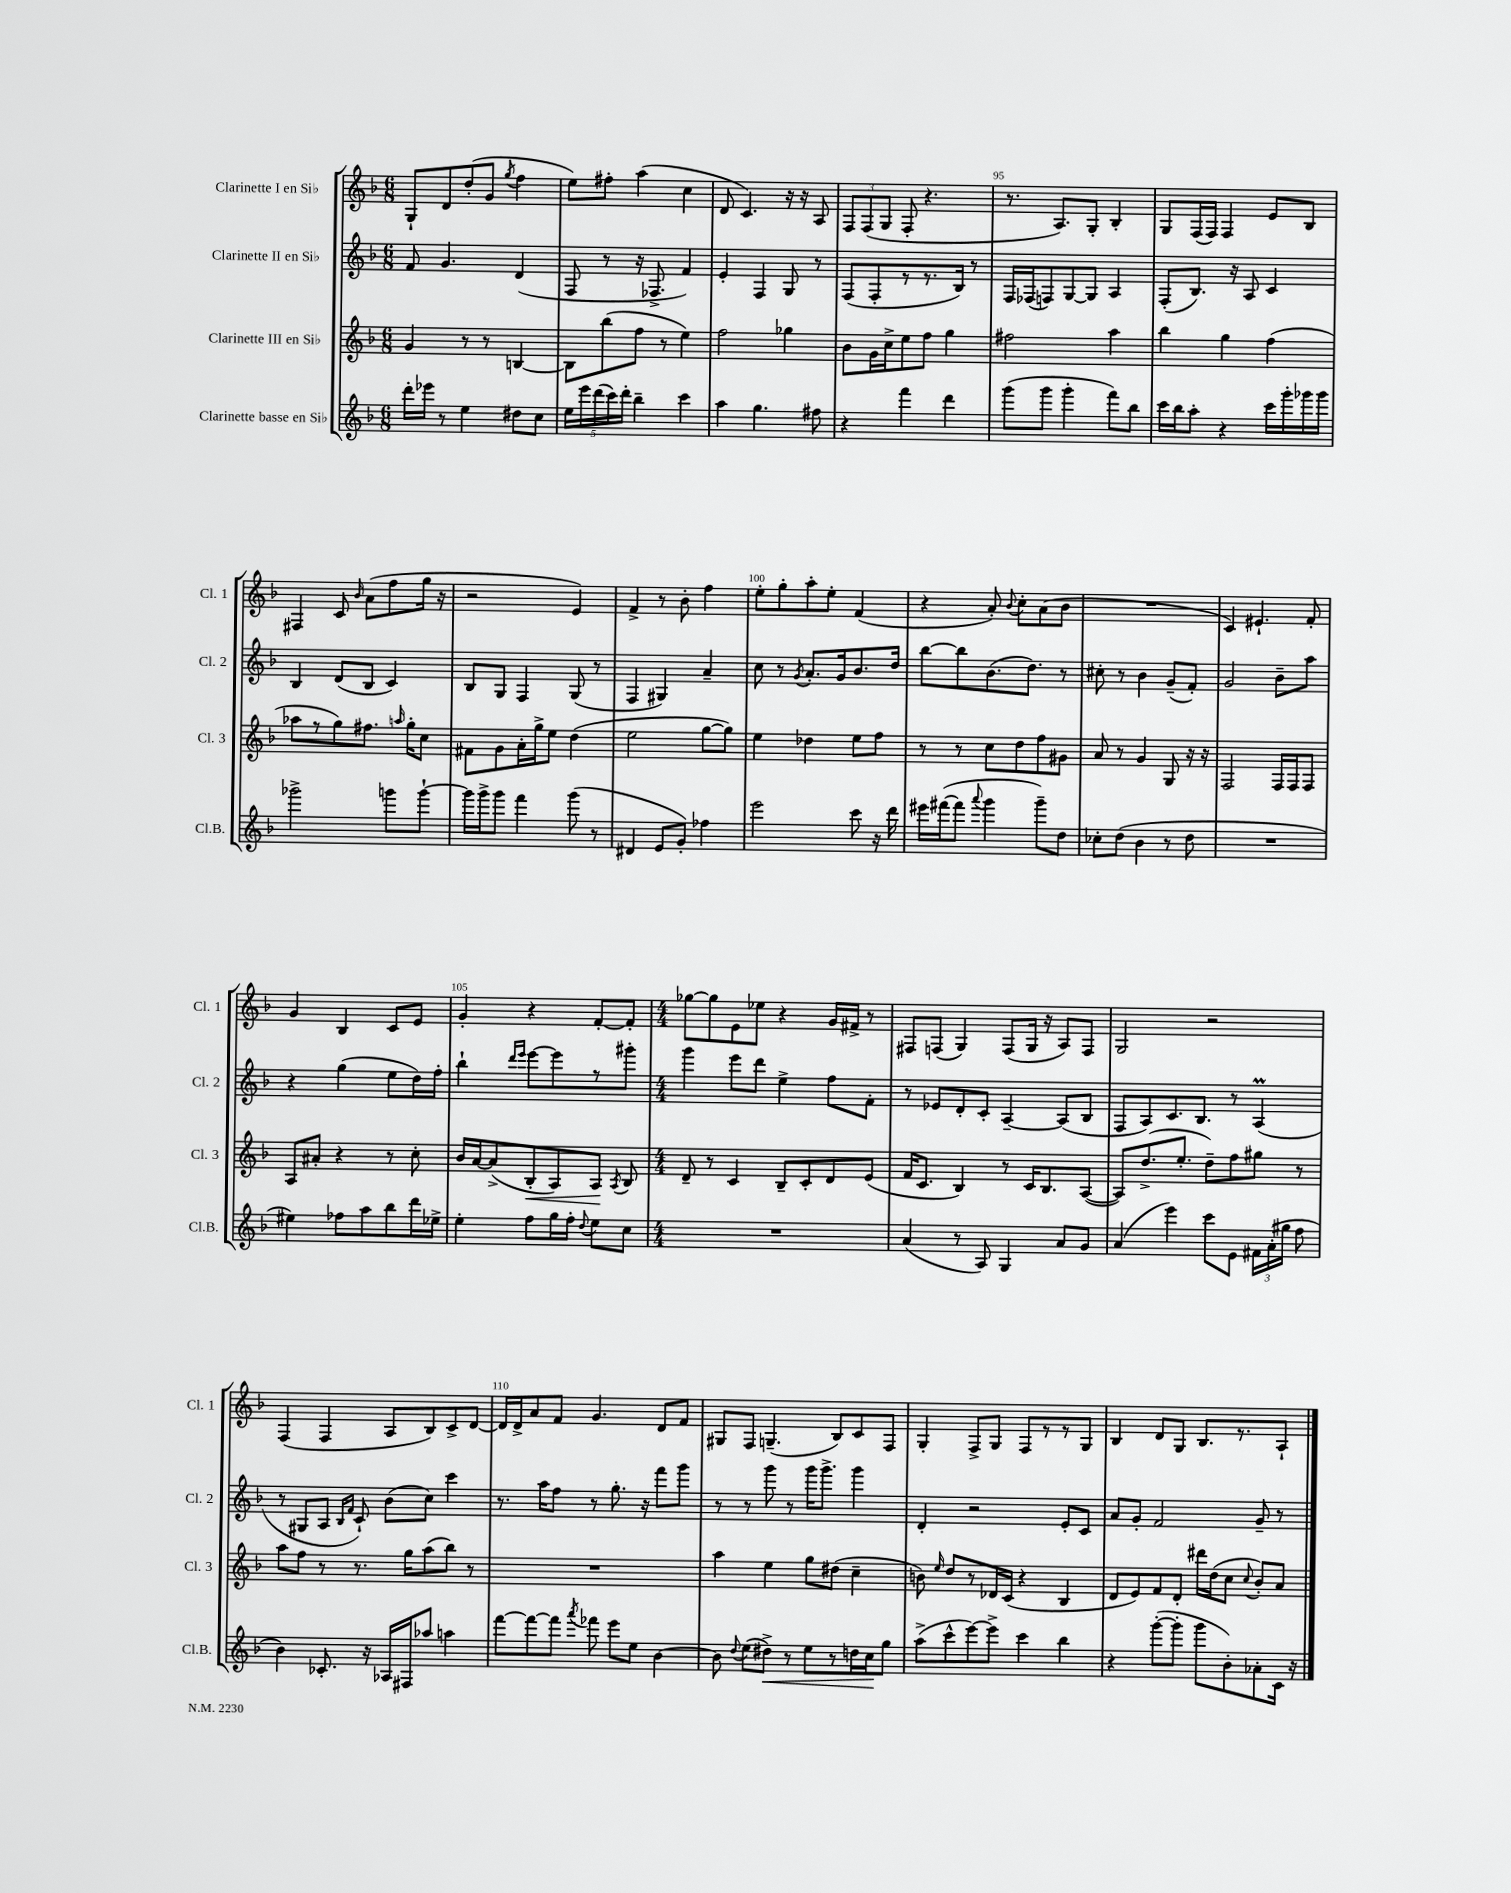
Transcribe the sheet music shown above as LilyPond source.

<<
\new StaffGroup <<
\new Staff = "s0" \with { instrumentName = "Clarinette I en Sib" shortInstrumentName = "Cl. 1" } {
    \clef treble \key f \major \numericTimeSignature \time 6/8
    \autoBeamOff g8[-! d'8 d''8-.( g'8] \acciaccatura { g''8 } f''4 |
    e''8[) fis''8]-. a''4( c''4 |
    d'8 c'4.) r16 r16 a8 |
    \tuplet 3/2 { f8[ f8( g8] } f8-. r4. |
    r8. a8.[) g8]-. bes4-. |
    g8[ f16( f16]) f4 e'8[ bes8] |
    fis4 c'8 \grace { bes'16 } a'8[( f''8 g''16] r16 |
    r2 e'4) |
    f'4-> r8 bes'8-. f''4 |
    e''8[-. g''8-. a''8-. e''8]-. f'4( |
    r4 a'8-.) \appoggiatura { bes'8 } c''8[-. a'8( bes'8] |
    R2. |
    c'4) eis'4.-! f'8-. |
    g'4 bes4 c'8[ e'8] |
    g'4-. r4 f'8[~-. f'8]-. |
    \numericTimeSignature \time 4/4 ges''8[~ ges''8 e'8 ees''8] r4 g'16[ fis'16]-> r8 |
    fis8[ f8]( g4) f8[( g16] r16 a8[) f8] |
    g2 r2 |
    f4( f4 a8[ bes8) c'8-> d'8]~ |
    d'16[ d'16-> a'8 f'8] g'4. d'8[ f'8] |
    gis8[ f8] g4.--( bes8[) c'8 f8] |
    g4-. f8[-> g8] f8[ r8 r8 g8] |
    bes4 d'8[ g8] bes8.[ r8. a8]-! \bar "|." |
}
\new Staff = "s1" \with { instrumentName = "Clarinette II en Sib" shortInstrumentName = "Cl. 2" } {
    \clef treble \key f \major \numericTimeSignature \time 6/8
    \autoBeamOff f'8 g'4. d'4( |
    f8 r8 r16 fes8.-> f'4) |
    e'4-. f4 g8 r8 |
    f8[( f8-. r8 r8. bes16]) r8 |
    f16[ fes16( f8) g8~ g8] a4 |
    f8[-.( bes8.]) r16 a8 c'4 |
    bes4 d'8[( bes8] c'4) |
    bes8[ g8] f4 g8( r8 |
    f4 gis4) a'4-- |
    c''8 r8 \acciaccatura { g'8 } a'8.[-. g'16 bes'8. d''16] |
    bes''8[~ bes''8 bes'8.( d''8.]) r8 |
    cis''8-. r8 bes'4 g'8[--( f'8]-.) |
    g'2 bes'8[-- a''8] |
    r4 g''4( e''8[ d''16) f''16]-. |
    bes''4-! \grace { d'''16[ e'''16] } e'''8[~ e'''8 r8 gis'''8]-. |
    \numericTimeSignature \time 4/4 g'''4 e'''8[ d'''8] e''4-> f''8[ f'8]-. |
    r8 ees'8[ d'8-. c'8]-. a4~-- a8[( bes8] |
    f8[ a8) c'8. bes8.] r8 a4\prall( |
    r8 gis8[ a8] \grace { bes16[ f'16] } c'8-!) bes'8[( c''8]) c'''4 |
    r8. a''16[ f''8] r8 g''8.-. r16 f'''8[ g'''8] |
    r8 r8 g'''8 r8 g'''16[ g'''8.]-> g'''4 |
    d'4-. r2 e'8[-. c'8] |
    a'8[ g'8]-. f'2 g'8-- r8 \bar "|." |
}
\new Staff = "s2" \with { instrumentName = "Clarinette III en Sib" shortInstrumentName = "Cl. 3" } {
    \clef treble \key f \major \numericTimeSignature \time 6/8
    \autoBeamOff g'4 r8 r8 b4~ |
    b8[ bes''8( f''8] r8 e''4) |
    f''2 ges''4 |
    bes'8[ g'16 c''16-> e''8 f''8] g''4 |
    fis''2 a''4 |
    bes''4 g''4 f''4( |
    aes''8[ r8 g''8) fis''8.] \grace { a''16 } g''16[-. c''8] |
    fis'8[ g'8 a'16-. g''16-> e''8] d''4( |
    e''2 g''8[~ g''8]) |
    e''4 des''4 e''8[ f''8] |
    r8 r8 c''8[ d''8 f''8 gis'8] |
    a'8 r8 g'4 g8 r16 r16 |
    f2 f16[ f16 f8] |
    a8[ ais'8]-. r4 r8 c''8-. |
    bes'16[ a'16~ a'8->( bes8-.\< a8) a8]\! \acciaccatura { a8 } bes8 |
    \numericTimeSignature \time 4/4 d'8-- r8 c'4 bes8[-- c'8-. d'8 e'8]( |
    f'16[ c'8.] bes4) r8 c'16[ bes8. a8]~( |
    a8[) d''8.->( e''8.]-. d''8[--) f''8 gis''8] r8 |
    a''8[ f''8] r8 r8. g''16[ a''8( bes''8]) r8 |
    R1 |
    a''4 e''4 g''8[ dis''8]( c''4-- |
    b'8) \grace { e''16 } d''8[ r8 des'16 c'16]( r4 bes4 |
    d'8[ e'8) f'8 d'8]-. dis'''16[ d''16( c''8] \appoggiatura { c''8 } bes'8[-.) a'8] \bar "|." |
}
\new Staff = "s3" \with { instrumentName = "Clarinette basse en Sib" shortInstrumentName = "Cl.B." } {
    \clef treble \key f \major \numericTimeSignature \time 6/8
    \autoBeamOff d'''16[-. ees'''16] r8 e''4 dis''8[ c''8] |
    \tuplet 5/4 { e''16[ e'''16 d'''16( c'''16) d'''16]-. } bes''4-- c'''4 |
    a''4 g''4. fis''8 |
    r4 f'''4 d'''4 |
    g'''8[( g'''8] g'''4-. f'''8[) bes''8] |
    c'''16[ bes''16 a''8]-. r4 c'''16[ g'''16-. ges'''16 ges'''16] |
    ges'''2-> g'''8[ g'''8]~-! |
    g'''16[ g'''16-> g'''8] f'''4 g'''8( r8 |
    dis'4 e'8[ g'8]-.) fes''4 |
    e'''2 c'''8 r16 d'''16 |
    eis'''16[ fis'''16~( fis'''8] \appoggiatura { a'''8 } g'''4 g'''8[--) d''8] |
    ces''8[-. d''8]( bes'4 r8 d''8 |
    R2. |
    eis''4) fes''8[ a''8 bes''8 d'''16 ees''16]-> |
    e''4-. f''8[ g''16 f''16]-. \appoggiatura { d''8 } e''8[ c''8] |
    \numericTimeSignature \time 4/4 R1 |
    a'4( r8 a8) g4 a'8[ g'8] |
    a'4( e'''4) c'''8[ e'8] \tuplet 3/2 { fis'16[ a'16-.( gis''16] } f''8 |
    bes'4) ces'8.-. r16 aes16[ fis16 aes''8] a''4 |
    f'''8[~ f'''8~ f'''8] \acciaccatura { a'''8 } fes'''8 e'''8[ e''8] bes'4~ |
    bes'8 \appoggiatura { d''8 } e''8[( dis''8]->\<) r8 e''8[ r8 d''16 c''16\! g''8] |
    a''8[->( c'''8-^ e'''8~) e'''8]-> c'''4 bes''4 |
    r4 g'''8[~-.( g'''8]-. g'''8[ bes'8-.) aes'8-. c'16] r16 \bar "|." |
}
>>
>>
\layout { \context { \Score currentBarNumber = #91 \override BarNumber.break-visibility = ##(#f #t #t) barNumberVisibility = #(every-nth-bar-number-visible 5) } }
